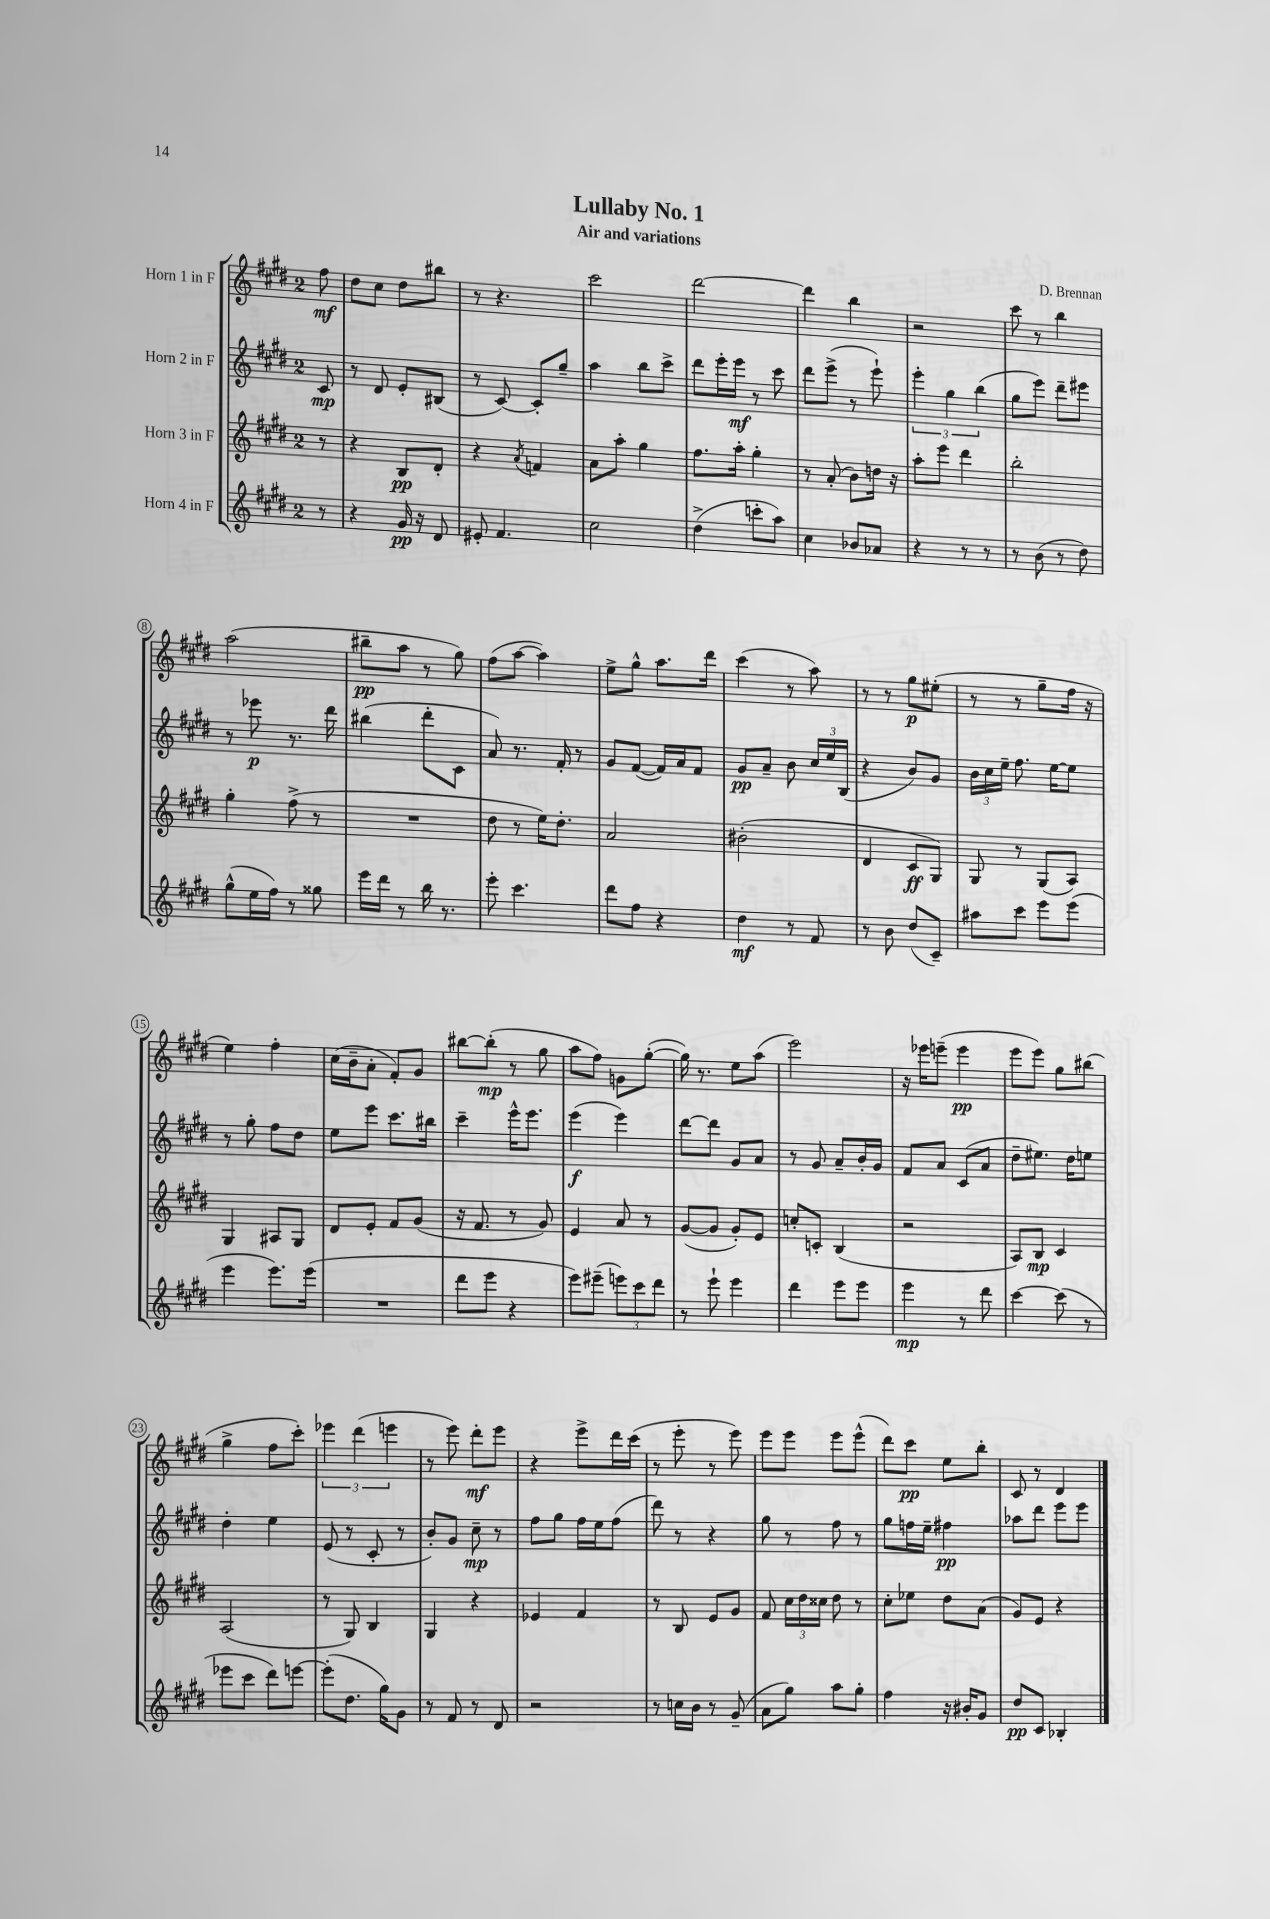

**kern	**kern	**kern	**kern
*staff4	*staff3	*staff2	*staff1
*clefG2	*clefG2	*clefG2	*clefG2
*k[f#c#g#d#]	*k[f#c#g#d#]	*k[f#c#g#d#]	*k[f#c#g#d#]
*M2/4	*M2/4	*M2/4	*M2/4
8r	8r	8c#/	8ff#\
=	=	=	=
4r	4r	8r	8dd#\L
.	.	8d#/	8cc#\J
16g#/	8B/L	8e'/L	8dd#\L
16r	.	.	.
8d#/	8d#'/J	(8B#/J	8bb#\J
=	=	=	=
8e#'/	4r	8r	8r
4.f#/	.	[8c#/)	4.r
.	8qa/	.	.
.	4f/	8c#'/]L	.
.	.	8gg#~/J	.
=	=	=	=
2cc#\	8a\L	4aa\	2ccc#\
.	8aa'\J	.	.
.	4gg#\	8bb\L	.
.	.	8ccc#^\J	.
=	=	=	=
(4dd#^\	8.ff#\L	8ddd#\L	[2ddd#\
.	.	16eee'\L	.
.	16aa'\Jk	16eee\JJ	.
8ccc'\L	4gg#'\	8r	.
8aa\J)	.	8ccc#\	.
=	=	=	=
4cc#\	8r	8ddd#\L	4ddd#\]
.	(8a'/	(8eee^\J	.
8b-/L	8b\L)	8r	4bb\
8a-/J	16dd\Jk	8eee`\)	.
.	16r	.	.
=	=	=	=
4r	8aa'\L	6eee'\	2r
.	8eee\J	.	.
.	.	6gg#\	.
8r	4ddd#\	.	.
.	.	(6bb\	.
8r	.	.	.
=	=	=	=
8r	2bb'\	8gg#\L	8ccc#\
(8b\	.	8eee\J)	8r
8r	.	8ddd#~\L	4bb\
8dd#\)	.	8eee#\J	.
=	=	=	=
(8gg#^^\L	4gg#'\	8r	(2aa\
16ee\L	.	8eee-\	.
16ff#\JJ)	.	.	.
8r	(8ff#^\	8.r	.
8gg##\	8r	.	.
.	.	16ddd#\	.
=	=	=	=
16eee\LL	2r	(4bb#\	8bb#~\L
16ddd#\JJ	.	.	.
8r	.	.	8aa\J
16bb\	.	8ddd#'\L	8r
8.r	.	.	.
.	.	8c#\J	8gg#\)
=	=	=	=
8eee'\	8dd#\	8a/)	(8ff#\L
4.ccc#\	8r	8.r	[8aa\J
.	16ee\LK)	.	4aa\])
.	8.dd#'\J	16f#'/	.
.	.	8r	.
=	=	=	=
8ddd#\L	2a/	8g#/L	8ee^\L
8ff#\J	.	([8f#/J	8gg#^^\J
4r	.	16f#/]LL)	8.aa\L
.	.	16a/J	.
.	.	8f#/J	.
.	.	.	16ddd#\Jk
=	=	=	=
4dd#\	(2b#'\	8g#/L	(4ccc#\
.	.	8a~/J	.
8r	.	8b\	8r
8f#/	.	24cc#/LL	8aa\)
.	.	24ee/	.
.	.	(24B/JJ	.
=	=	=	=
8r	4d#/	4r	8r
8b\	.	.	8r
(8dd#/L	8c#/L	8b/L)	8gg#\L
8c#~/J)	8G#/J)	8g#/J	(8ee#'\J
=	=	=	=
8aa#\L	8G#/	24b\LL	8r
.	.	24cc#\	.
.	.	24ee~\JJ	.
8ccc#\J	8r	8.ff#\	8r
8eee\L	(8G#/L	.	8gg#~\L
.	.	[16ee\LK	.
(8eee\J	8A/J)	8ee\]J	16ff#\Jk
.	.	.	16r
=	=	=	=
4eee\	4G#/	8r	4ee\)
.	.	8gg#'\	.
8.eee\L)	8A#/L	8ff#\L	4ff#'\
.	8G#/J	8dd#\J	.
(16eee\Jk	.	.	.
=	=	=	=
2r	8d#/L	8ee\L	(16cc#\LL
.	.	.	16b~\J
.	8e'/J	8eee\J	8a'\J
.	8f#/L	8.ccc#\L	8f#'/L)
.	(8g#/J	.	8g#/J
.	.	16bb#\Jk	.
=	=	=	=
8ddd#\L	16r	4ccc#~\	[8bb#\L
.	8.f#/	.	.
8eee\J	.	.	(8bb#'\]J
4r	8r	16eee^^\LK	8r
.	.	8.eee\J	.
.	8g#/)	.	8gg#\
=	=	=	=
8eee\L)	4e/	(4eee\	8aa\L
(8eee#~\J	.	.	8ff#\J)
12eee\L)	8a/	4eee\)	8g\L
12ccc#\	.	.	.
.	8r	.	([8gg#'\J
12ddd#\J	.	.	.
=	=	=	=
8r	([8g#/L	[8ddd#\L	16gg#\])
.	.	.	8.r
8eee`\	8g#/]J	8ddd#\]J	.
4eee\	8g#'/L)	8g#/L	8ee\L
.	8e/J	8a/J	(8aa\J
=	=	=	=
4ddd#\	8cc'/L	8r	2eee\)
.	8c'/J	8g#/	.
8eee\L	(4B/	8a~/L	.
8eee\J	.	16b'/L	.
.	.	16g#/JJ	.
=	=	=	=
4eee\	2r	8f#/L	16r
.	.	.	16eee-\LK
.	.	8a/J	(8eee~\J
8r	.	(8c#/L	4eee\
8ddd#\	.	8a/J	.
=	=	=	=
[4ccc#\	8A/L)	8dd#~\L	8eee\L
.	8B/J	8.ee#\J)	8eee\J)
(8ccc#\]	4c#/	.	8gg#\L
.	.	16dd#\LK	.
8r	.	8ee\J	(8bb#\J
=	=	=	=
8eee-\L	(2A/	4dd#'\	4gg#^\
8ccc#\J	.	.	.
8ddd#\L)	.	4ee\	8ff#\L
[8eee\J	.	.	8ccc#'\J)
=	=	=	=
(8eee'\]L	8r	(8e/	6eee-\
8.dd#\J	8G#/)	8r	.
.	.	.	(6ddd#\
.	4B/	8c#'/	.
16gg#\LK)	.	.	.
.	.	.	6eee\
8g#\J	.	8r	.
=	=	=	=
8r	4G#/	8b'/L)	8r
8f#/	.	8g#/J	8eee\)
8r	4r	8cc#~\	8ddd#'\L
8d#/	.	8r	8eee\J
=	=	=	=
2r	4e-/	8ff#\L	4r
.	.	8gg#\J	.
.	4f#/	16ff#\LL	8eee^\L
.	.	16ee\J	.
.	.	(8ff#\J	16ddd#\L
.	.	.	(16ccc#\JJ
=	=	=	=
8r	8r	8ddd#\)	8r
16cc\LL	8B/	8r	8eee'\
16b\JJ	.	.	.
8r	8e/L	4r	8r
(8g#~/	8g#/J	.	8eee\)
=	=	=	=
8a\L	8f#/	8gg#\	8eee\L
8gg#\J)	24cc#\LL	8r	8eee\J
.	24dd#\	.	.
.	24cc##\JJ	.	.
8aa\L	8dd#\	8ff#\	8eee\L
8gg#'\J	8r	8r	(8eee^^\J
=	=	=	=
4ff#\	8cc#'\L	8gg#\L	8ddd#\L)
.	8ee-\J	16ff\L	8ccc#\J
.	.	16ee~\JJ	.
16r	8dd#\L	4ff#\	8ee\L
16b#'/LK	.	.	.
8g#/J	(8a\J	.	8bb'\J
=	=	=	=
8dd#/L	8g#/L)	8aa-\L	8c#/
8c#/J	8e/J	8ddd#\J	8r
4B-'/	4r	8eee\L	4d#/
.	.	8eee\J	.
==	==	==	==
*-	*-	*-	*-
